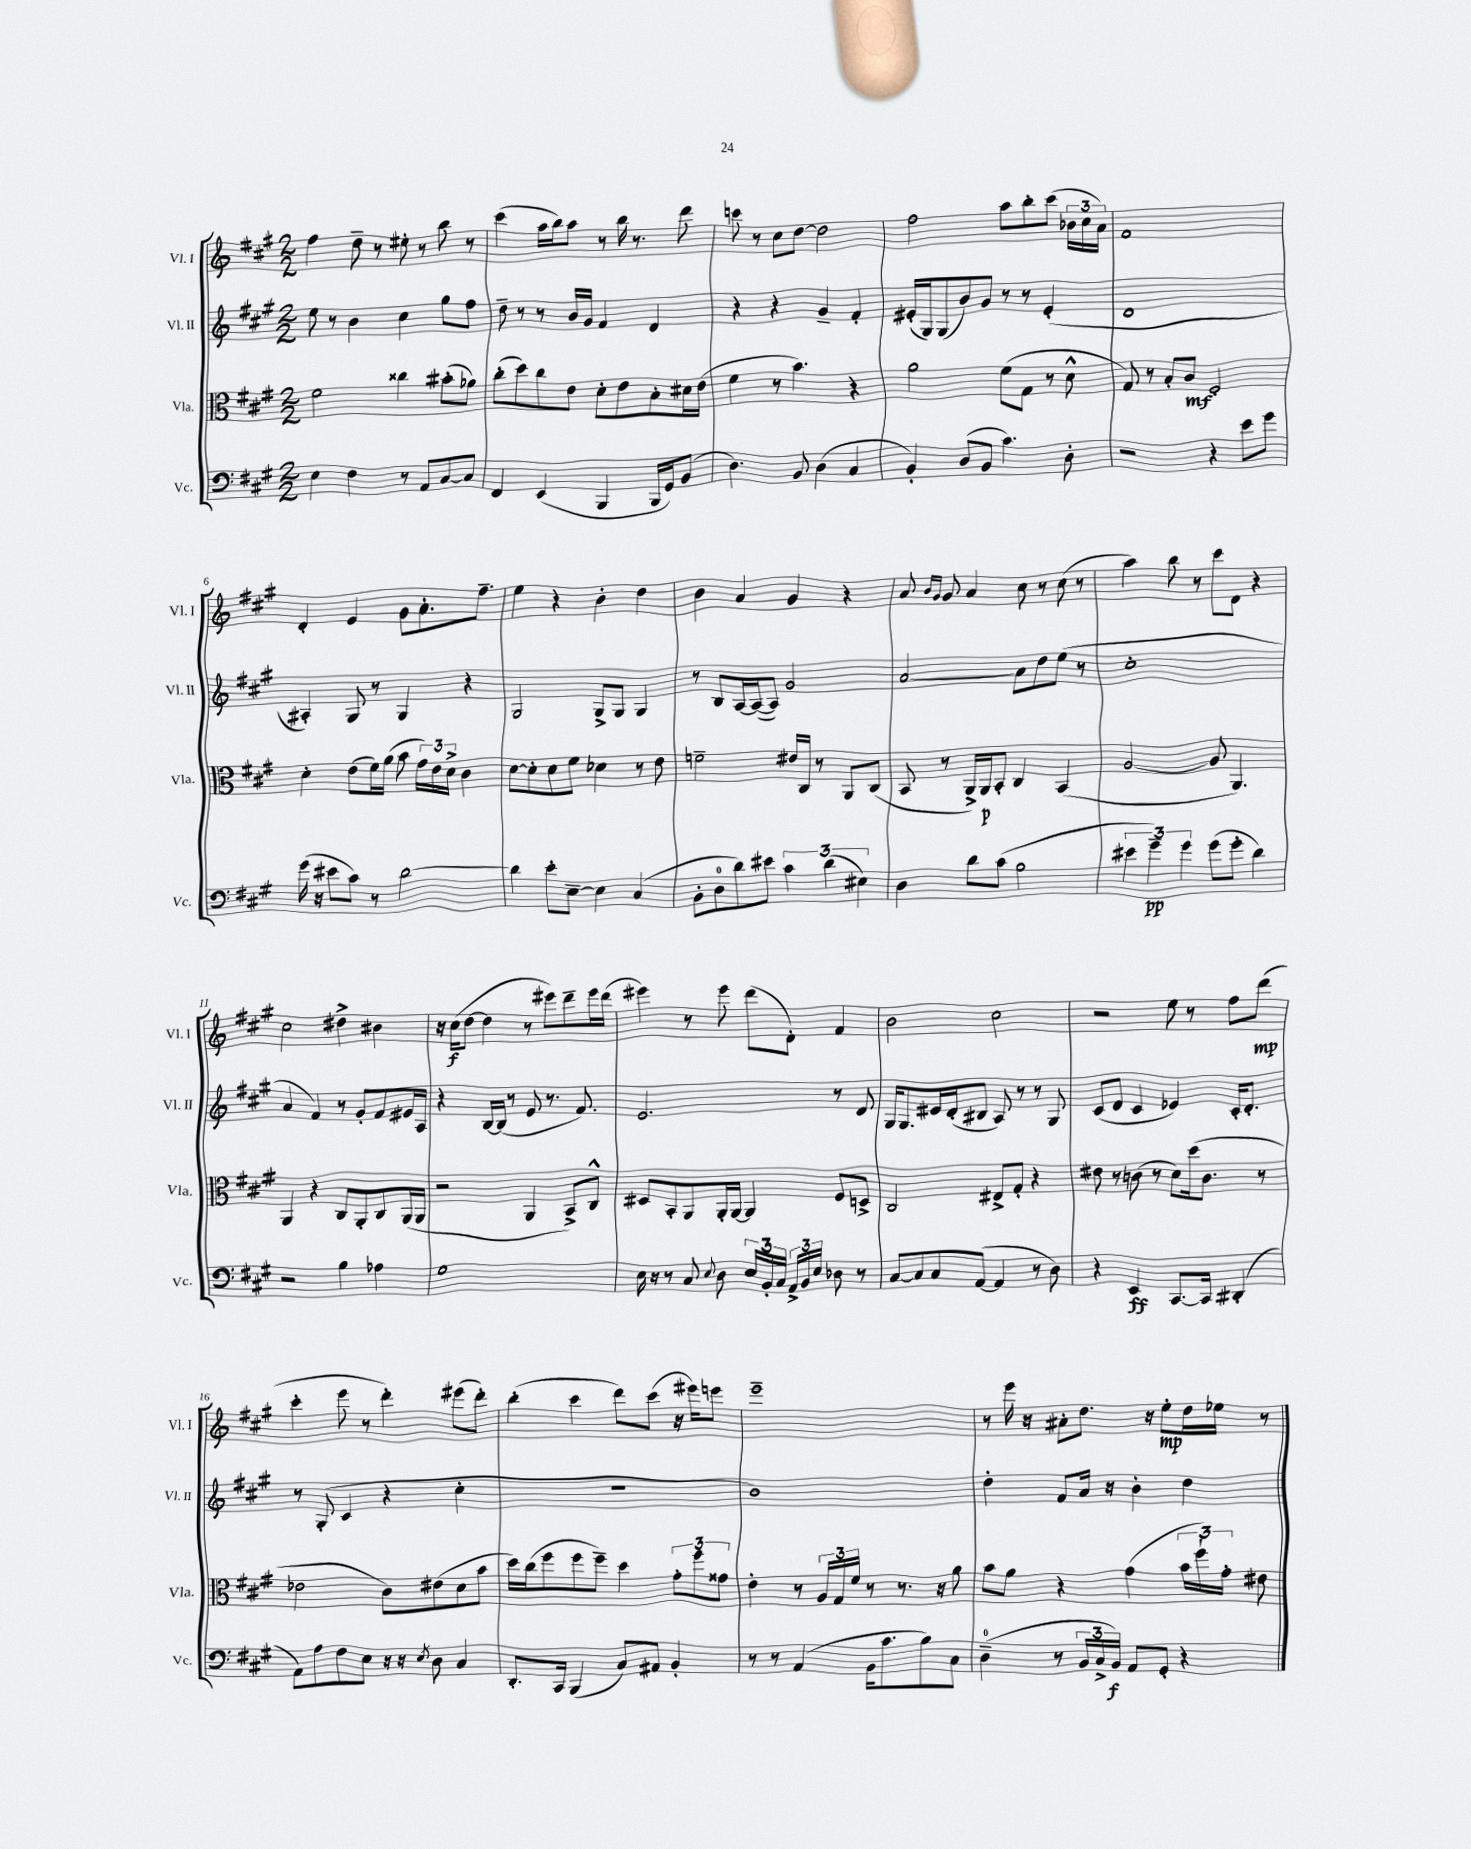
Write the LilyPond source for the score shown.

<<
\new StaffGroup <<
\new Staff = "s0" \with { instrumentName = "Vl. I" shortInstrumentName = "Vl. I" } {
    \clef treble \key a \major \numericTimeSignature \time 2/2
    \autoBeamOff fis''4 d''8-- r8 eis''8-. r8 b''8 r8 |
    cis'''4( a''16[ b''16) a''8] r8 b''16 r8. d'''8 |
    c'''8 r8 cis''8[ d''8]~ d''2 |
    fis''2 a''8[ b''8-. cis'''8]( \tuplet 3/2 { bes'16[ cis''16 a'16]) } |
    fis'1 |
    d'4-. e'4 gis'8[ a'8.-. fis''8.]-- |
    e''4 r4 b'4-. d''4 |
    b'4 a'4 gis'4 r4 |
    a'8 \grace { b'16[ gis'16] } gis'8 a'4 cis''8 r8 cis''8( r8 |
    a''4) b''8 r8 cis'''8[ d'8] r4 |
    cis''2 dis''4-> bis'4 |
    r16 cis''16[\f( d''8]~ d''4 r8 eis'''8[) d'''8-- eis'''16 d'''16]( |
    eis'''4) r8 eis'''8 d'''8[( d'8]-.) fis'4 |
    b'2 cis''2 |
    r2 e''8 r8 fis''8[ d'''8]\mp( |
    cis'''4-. e'''8 r8 d'''4-.) eis'''8[( d'''8]-.) |
    b''4-.( cis'''4 d'''8[) cis'''8]( r16 eis'''16[) e'''8] |
    e'''1-- |
    r8 e'''16 r16 ais'8[-. d''8.] r16 e''8[-.\mp d''16 ees''16] r8 \bar "|." |
}
\new Staff = "s1" \with { instrumentName = "Vl. II" shortInstrumentName = "Vl. II" } {
    \clef treble \key a \major \numericTimeSignature \time 2/2
    \autoBeamOff e''8 r8 b'4 cis''4 gis''8[ fis''8] |
    d''8-- r8 r8 b'16[ gis'16] fis'4 d'4 |
    r4 r4 gis'4-- fis'4-. |
    eis'16[-.( gis16) gis8( b'8) gis'8] r8 r8 eis'4-.( |
    d'1 |
    ais4-.) gis8 r8 gis4 r4 |
    gis2 gis8[-> gis8] gis4 |
    r8 b8[ a16~ a16~( a8]) gis'2 |
    a'2~ a'8[ d''8 e''8]( r8 |
    cis''1-. |
    a'4 fis'4) r8 gis'8[-. fis'8 eis'16 a16] |
    r4 b16[~ b16]( r8 e'8 r8. fis'8.) |
    e'2. r8 d'8 |
    gis16[ gis8. eis'16 d'16-.( bis8] a8) r8 r8 gis8 |
    cis'8[( d'8] cis'4 ees'4) cis'16[-. d'8.]-. |
    r8 gis8-.( cis'4 r4 cis''4-. |
    R1 |
    b'1) |
    d''4-. fis'8[ a'16] r16 b'4-. d''4 \bar "|." |
}
\new Staff = "s2" \with { instrumentName = "Vla." shortInstrumentName = "Vla." } {
    \clef alto \key a \major \numericTimeSignature \time 2/2
    \autoBeamOff fis'2 cisis''4 bis'8[-.( aes'8]) |
    cis''8[-.( d''8) cis''8 e'8] d'8[-. e'8 b8-. dis'16 e'16]( |
    fis'4 r8 b'4.) r4 |
    a'2 fis'8[( gis8] r8 d'8-^ |
    gis8) r8 b8[-. cis'8]\mf fis2-. |
    d'4-. e'8[( fis'16) a'16]( b'8 \tuplet 3/2 { gis'16[) e'16 d'16]-> } cis'4 |
    d'8[~ d'8-. d'8 fis'8] des'4 r8 e'8 |
    f'2-- eis'16[ cis16] r8 a,8[ cis8]( |
    b,8 r8 a,16[->) a,16\p b,8]-. cis4 b,4( |
    a2~ a8 a,4.) |
    a,4 r4 cis8[ a,8-. cis8 a,16( a,16] |
    r2 a,4 b,8[->) cis8]-^ |
    dis8[ b,8-. a,8 a,16-. a,16]~ a,4 fis8[ d8]-> |
    cis2 eis8[-> gis8]-. r4 |
    eis'8 r8 c'8( r8 d'8[) d''16( c'8.] r8 |
    ees'2 cis'8[) eis'8( d'8 b'8] |
    d''16[) cis''16( fis''8 fis''8 fis''8]--) d''4 \tuplet 3/2 { gis'8[-. fis''8 gisis'8] } |
    e'4-. r8 \tuplet 3/2 { a16[ gis16 fis'16] } r8 r8. r16 a'8 |
    b'8[ a'8] r4 gis'4( \tuplet 3/2 { b'16[ fis''16-!) gis'16]-. } eis'8 \bar "|." |
}
\new Staff = "s3" \with { instrumentName = "Vc." shortInstrumentName = "Vc." } {
    \clef bass \key a \major \numericTimeSignature \time 2/2
    \autoBeamOff e4 fis4 r8 a,8[ cis8~ cis8] |
    fis,4 e,4( b,,4 b,,16[ gis,16) b,8]( |
    d4.) b,8 d4( cis4 |
    b,4-.) d8[( b,8] cis'4.) d8-. |
    r2 r4 e'8[ gis'8] |
    gis'16( r16 eis'8[ cis'8]) r8 d'2~ |
    d'4 e'8[-. e8]~-- e4 cis4( |
    b,8[-. d8-0 d'8) eis'8] \tuplet 3/2 { cis'4 d'4( eis4) } |
    d4 d'8[ cis'8]( b2 |
    \tuplet 3/2 { eis'4 gis'4--\pp) gis'4 } gis'8[( gis'8]-. d'4) |
    r2 b4 aes4 |
    gis1 |
    e16 r16 r8 cis8 \appoggiatura { e8 } d8 \tuplet 3/2 { e16[ b,16-. cis16] } \tuplet 3/2 { a,16[-> b,16 e16] } des8 r8 |
    cis8[~ cis8 cis8 a,8]~( a,4 r8 d8) |
    r4 e,4\ff cis,8.[~ cis,16] dis,4-.( |
    a,8[) a8 fis8 e8] r16 r16 \acciaccatura { e8 } d8 cis4 |
    d,8.[-. cis,16] b,,4( cis8[) ais,8] b,4-. |
    r8 r8 a,4( b,16[ cis'8. b8) cis8] |
    d4-0--( r8 \tuplet 3/2 { b,16[ cis16-> b,16]\f) } a,8[ gis,8]-. r4 \bar "|." |
}
>>
>>
